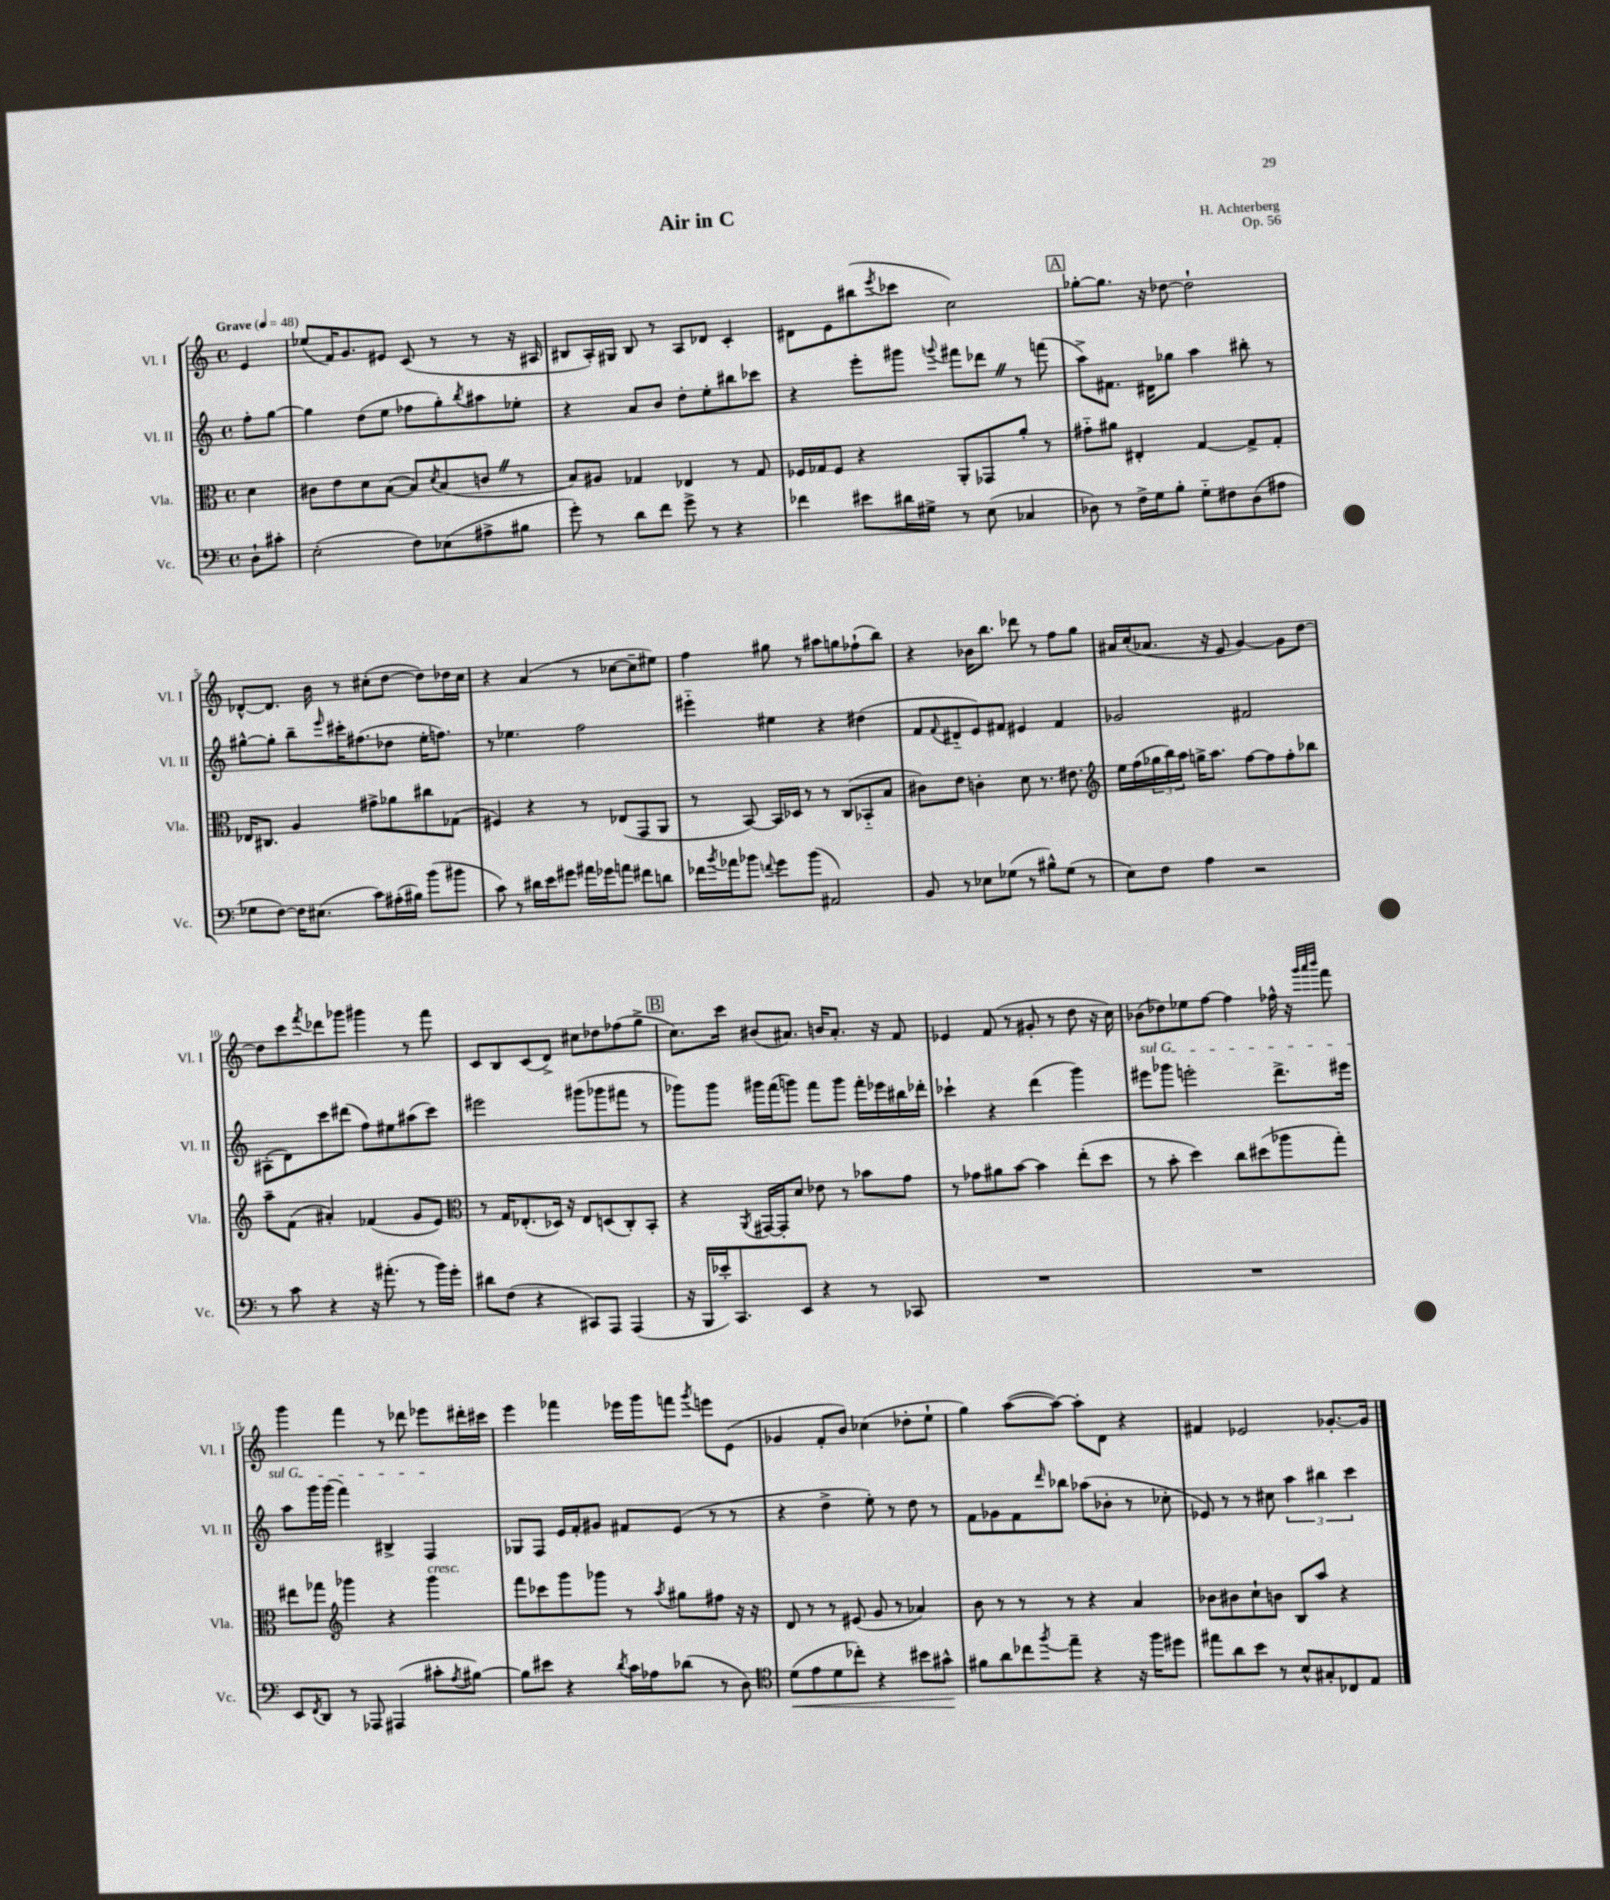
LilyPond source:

\header { title = "Air in C" composer = "H. Achterberg" opus = "Op. 56" }
<<
\new StaffGroup <<
\new Staff = "s0" \with { instrumentName = "Vl. I" shortInstrumentName = "Vl. I" } {
    \clef treble \key c \major \defaultTimeSignature \time 4/4 \partial 4 \tempo "Grave" 4 = 48
    e'4 |
    ees''8( f'16) g'8. eis'8 c'8( r8 r8 r16 ais16 |
    bis8 a16-.) gis16 bis8 r8 a8 des'8 c'4-. |
    dis'8 e'8 bis''8( \acciaccatura { e'''8 } ces'''8 c''2) |
    \mark \markup { \box "A" } ges''8~-. ges''8. r16 des''8~ des''2-! |
    des'8~-^ des'8. b'16 r8 cis''8-.( d''8~ d''8) des''16 cis''16 |
    r4 a'4( r8 ces''8~ ces''8-- eis''8) |
    f''4 gis''8 r8 ais''8 g''8 fes''8-!( b''8) |
    r4 bes'16 b''8. des'''8 r8 f''8 g''8 |
    ais'16 c''16-.( aes'8. r16 e'8 g'4~) g'8 d''8~ |
    d''8 c'''8 \acciaccatura { f'''8 } des'''8 ges'''8 gis'''4 r8 f'''8 |
    c'8 b8 c'8( d'8->) cis''8 des''8 fes''8( g''8-> |
    \mark \markup { \box "B" } c''8.) c'''16 bis'8( ais'8.) b'16 ais'8.-. r16 f'8 |
    ees'4 f'8( r8 gis'8-. r8 d''8 r16 c''16) |
    bes'8( des''8) ees''8 f''8~ f''4 fes''16-^ r16 \grace { g'''32 a'''32 b'''32 } f'''8 |
    g'''4 f'''4 r8 des'''8 ees'''8 dis'''16-. cis'''16 |
    e'''4 fes'''4 ees'''16 g'''16 f'''8 \acciaccatura { g'''8 } e'''8 e'8( |
    ges'4 f'8-. b'8) ces''4( des''8-. e''8-! |
    g''4) a''8~( a''8~) a''8-. d'8 r4 |
    fis'4 ees'2 ges'8.~-. ges'16 \bar "|." |
}
\new Staff = "s1" \with { instrumentName = "Vl. II" shortInstrumentName = "Vl. II" } {
    \clef treble \key c \major \defaultTimeSignature \time 4/4 \partial 4
    f''8-. g''8~ |
    g''4 d''8( e''8 fes''8 g''8-.) \acciaccatura { b''8 } ais''8 ees''8-. |
    r4 a'8 b'8 d''8-. e''8-. bis''8 ces'''8 |
    r4 e'''8-. gis'''8 \appoggiatura { g'''8 } fis'''8 des'''8 \once \override BreathingSign.text = \markup { \musicglyph "scripts.caesura.straight" } \breathe r8 f'''8( |
    \mark \markup { \box "A" } a''8->) fis'8. dis'16 ges''8 a''4 bis''8-. r8 |
    gis''8~-^ gis''8-. b''8-- \grace { e'''16 } cis'''16-. fis''8.( des''8 e''16-. f''8.) |
    r8 ees''4. f''2 |
    eis'''4-_ eis''4 r4 dis''4( |
    f'8 \appoggiatura { f'8 } dis'8-_ e'8) fis'8 eis'4 fis'4 |
    ges'2 fis'2 |
    ais8-.( d'8) c'''8 dis'''8( f''8) eis''8 ais''8( c'''8) |
    eis'''2 gis'''8( ges'''8 fis'''8 r8 |
    \mark \markup { \box "B" } ges'''8) ges'''8 gis'''16 f'''16( g'''8) f'''8 g'''8 f'''16-. ees'''16 bis''16 des'''16-. |
    ces'''4-! r4 d'''4( g'''4) |
    \once \override TextSpanner.bound-details.left.text = \markup { \italic "sul G" } eis'''8\startTextSpan ges'''8 e'''2-. d'''8.-> eis'''16 |
    a''8 g'''16 g'''16( f'''4) bis4-> f4\stopTextSpan |
    ges8 f8 e'16 f'16-. gis'8 fis'8 e'8( r8 r8 |
    r4 d''4-> e''8-.) r8 d''8 r8 |
    f'8 ges'8 f'8 \grace { d'''16 } bes''8 aes''8( bes'8-. r8 ces''8-. |
    ees'8) r8 r8 cis''8 \tuplet 3/2 { a''4 bis''4 c'''4 } \bar "|." |
}
\new Staff = "s2" \with { instrumentName = "Vla." shortInstrumentName = "Vla." } {
    \clef alto \key c \major \defaultTimeSignature \time 4/4 \partial 4
    d'4 |
    cis'8 e'8 d'8 b8~( b8) \acciaccatura { d'8 } b8( c'8 \once \override BreathingSign.text = \markup { \musicglyph "scripts.caesura.straight" } \breathe r8 |
    b8) ais8 ges4 ees4 r8 ges8 |
    fes16 ges16 fes8 r4 a,8-. ges,8 a'8-. r8 |
    \mark \markup { \box "A" } gis'8-_ ais'8 eis4-. g4~ g8-> g8-. |
    ees16 cis8. a4 gis'8-> aes'8 cis''8 ges8( |
    fis4) r4 r8 ees8( g,8 a,8 |
    r8 b,8~) b,16 des16 r8 r8 c8( bes,8-_ b8 |
    cis'8) e'8 c'4-. d'8 r8. eis'8. |
    \clef treble e''16 f''16( \tuplet 3/2 { ges''16 b''16) a''16 } g''16-> a''8. f''8~ f''8 f''8-. bes''8 |
    a''8-- f'8( ais'4-.) fes'4( g'8 e'8) |
    \clef alto r8 g16 ees8.-.( des16) r16 ees8 d8( c8-.) b,8-. |
    \mark \markup { \box "B" } r4 \acciaccatura { a,8 } gis,16~ gis,16-. d'8 ees'8 r8 bes'8 g'8 |
    r8 ges'8 ais'8 b'8~ b'4 e''8-.( d''8 |
    r8 b'8-. d''4) c''8 dis''8( aes''8 g''8-.) |
    eis''8 ges''8 \clef treble ges'''4 r4 ges'''4^\markup { \italic "cresc." } |
    f'''8 ces'''8 g'''8 ges'''8 r8 \acciaccatura { a''8 } gis''8 fis''8 r16 r16 |
    d'8 r8 r8 eis'8( g'8 r8 aes'4) |
    b'8 r8 r8 r8 r4 a'4 |
    bes'8 bis'8 c''8-! b'8 b8 a''8 r4 \bar "|." |
}
\new Staff = "s3" \with { instrumentName = "Vc." shortInstrumentName = "Vc." } {
    \clef bass \key c \major \defaultTimeSignature \time 4/4 \partial 4
    d8-! cis'8-. |
    e2-.( f8) ees8( ais8-> bis8 |
    g'8-.) r8 d'8 f'8 g'8-> r8 r4 |
    fes'4 eis'8 dis'16 gis16-> r8 e8( ces4 |
    \mark \markup { \box "A" } des8) r8 f16-> g16 b8-. g8-_ fis8 des8( ais8 |
    ges8 f8~) f16 eis8.( c'8) ais16-.( bis16) b'8( bis'8 |
    c'8) r8 dis'16 e'16 gis'8 ais'16 ges'16 a'8 fis'8 d'8 |
    fes'16 \acciaccatura { b'8 } aes'16 bes'8 \appoggiatura { f'8 } g'8 bes'8( ais,2) |
    b,8 r8 ees8 ges8( r8 bis8-^) ges8( r8 |
    e8) f8 a4 r2 |
    r8 c'8 r4 r16 ais'8.-.( r8 b'16) g'16-. |
    dis'8 f8( r4 cis,8) a,,8 a,,4( |
    \mark \markup { \box "B" } r16 b,,16 ees'16-.) c,8. e,8 r4 r8 ces,8 |
    R1 |
    R1 |
    e,8 \acciaccatura { f,8 } d,8 r8 aes,,8 ais,,4( cis'8-. \acciaccatura { a8 } bis8~) |
    bis8 eis'8 r4 \acciaccatura { d'8 } c'16 aes16 des'8( r8 d8) |
    \clef tenor d'8\<( e'8 d'8 ces''8-.) r4 bis'8 gis'8-^\! |
    fis'8 a'8 ces''8 \acciaccatura { f''8 } e''8-- r4 r16 f''16 dis''8 |
    eis''8 a'8 b'8 r8 b8-^ gis8-. ces8 e8 \bar "|." |
}
>>
>>
